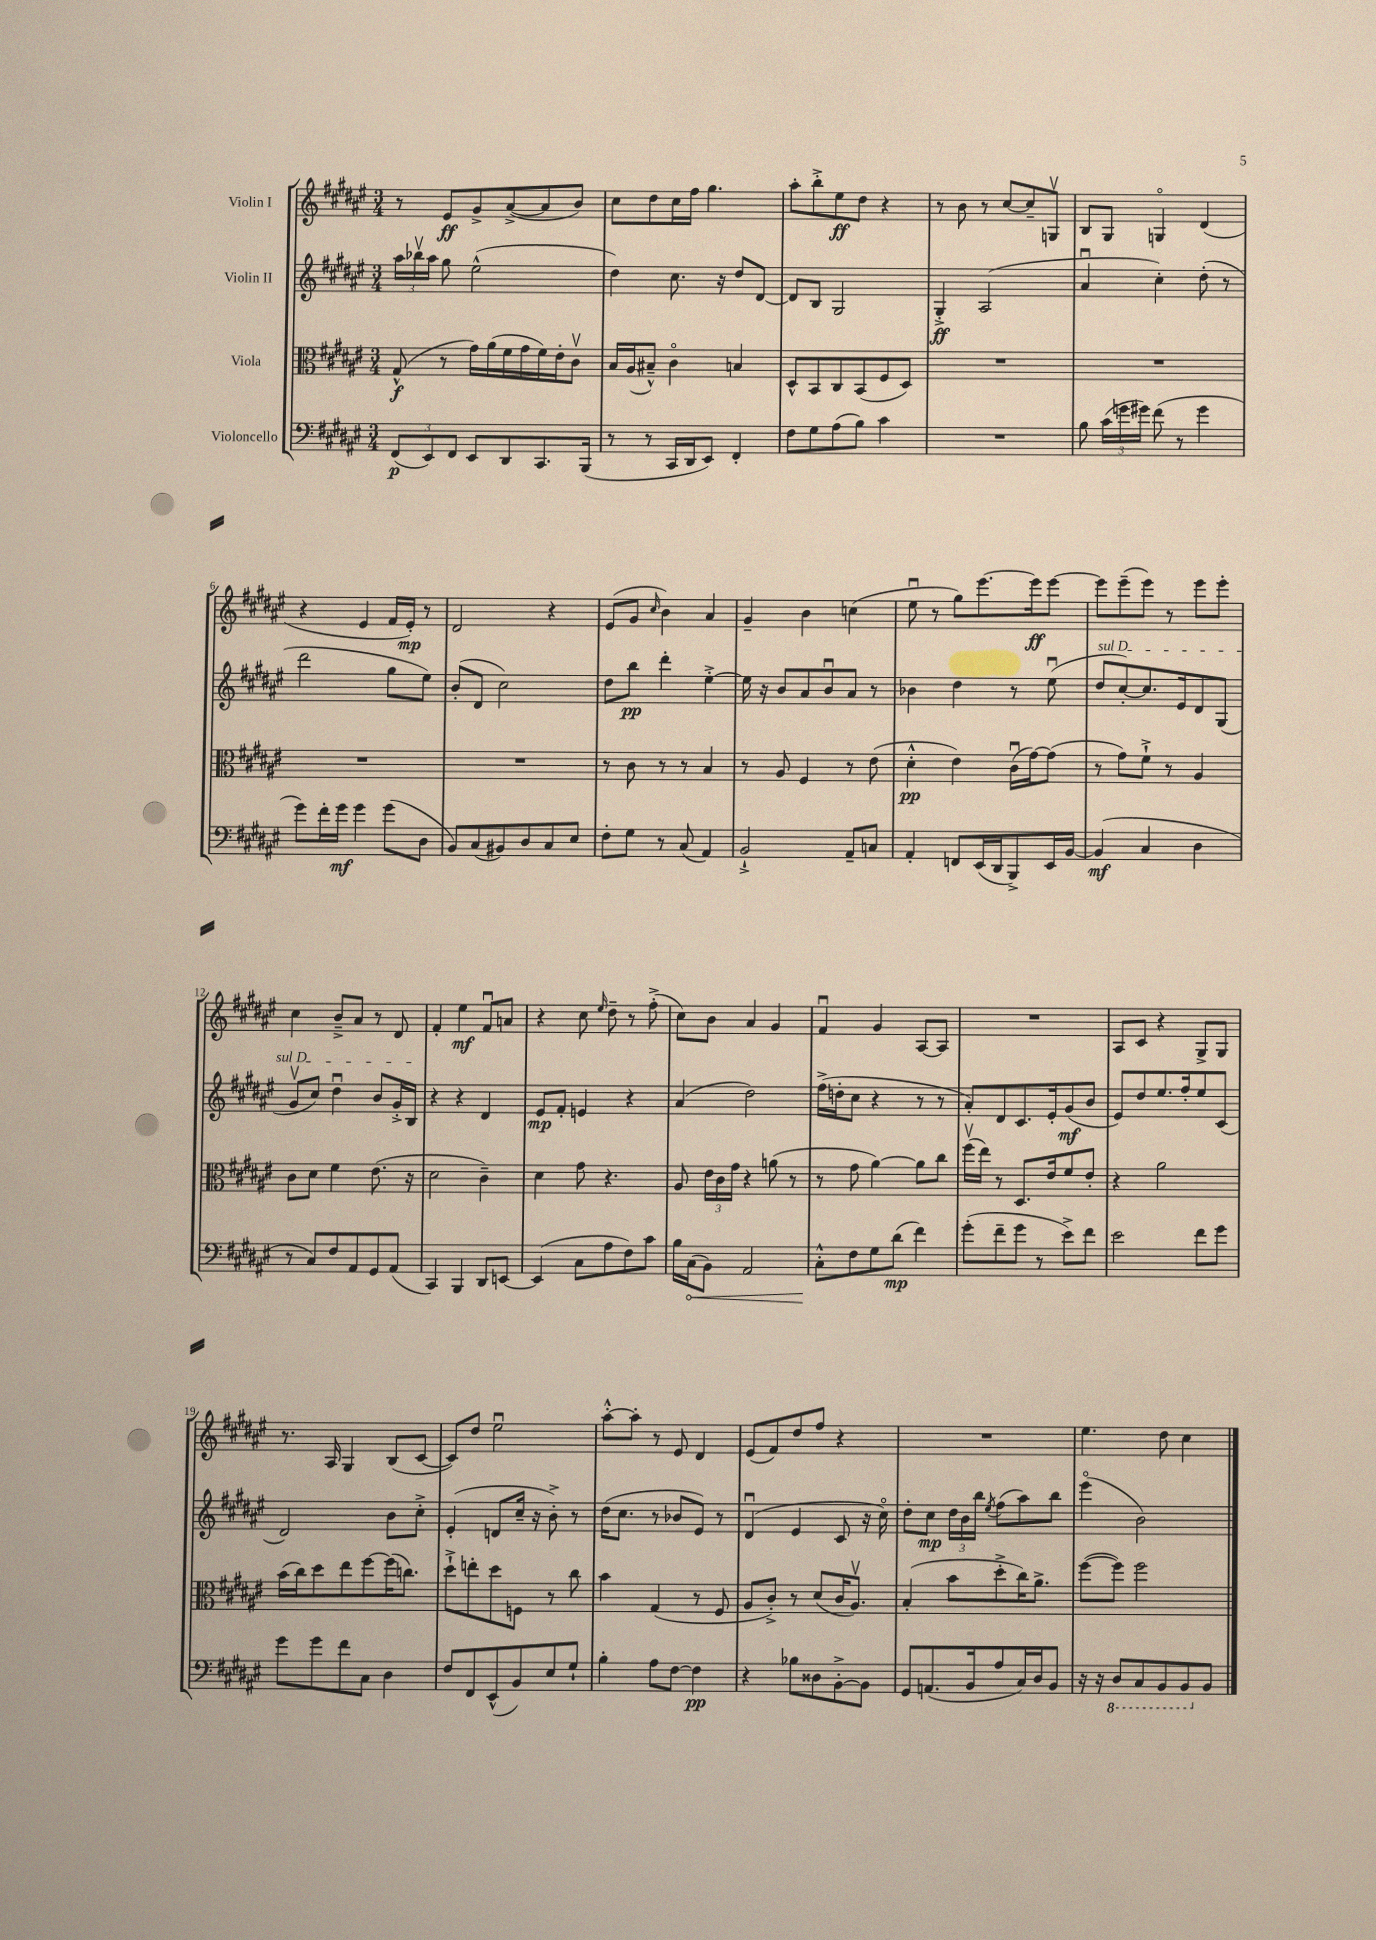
<<
\new StaffGroup <<
\new Staff = "s0" \with { instrumentName = "Violin I" } {
    \clef treble \key fis \major \numericTimeSignature \time 3/4
    \autoBeamOff r8 eis'8[\ff gis'8-> ais'8~->( ais'8 b'8]) |
    cis''8[ dis''8 cis''16 fis''16] gis''4. |
    ais''8[-. b''8-.-> eis''8\ff dis''8] r4 |
    r8 b'8 r8 cis''8[~ cis''8-- g8]\upbow |
    b8[ gis8] g4\flageolet dis'4( |
    r4 eis'4 fis'16[ eis'16]-.\mp) r8 |
    dis'2 r4 |
    eis'8[( gis'8] \grace { cis''16 } b'4) ais'4 |
    gis'4-- b'4 c''4( |
    eis''8\downbow r8 gis''8[) eis'''8.~ eis'''16\ff eis'''8]~ |
    eis'''8[ eis'''8--( eis'''8]) r8 eis'''8[ eis'''8]-. |
    cis''4 b'8[---> ais'8] r8 dis'8 |
    fis'4-. eis''4\mf fis'8[\downbow a'8] |
    r4 cis''8 \grace { eis''16 } dis''8-- r8 fis''8-.->( |
    cis''8[) b'8] ais'4 gis'4 |
    fis'4\downbow gis'4 ais8[~ ais8] |
    R2. |
    ais8[ cis'8] r4 gis8[-> gis8] |
    r8. ais16 gis4 b8[( cis'8]~ |
    cis'8[) dis''8] eis''2\downbow |
    ais''8[~-.-^ ais''8]-. r8 eis'8 dis'4 |
    eis'8[( fis'8) dis''8 fis''8] r4 |
    R2. |
    eis''4. dis''8 cis''4 \bar "|." |
}
\new Staff = "s1" \with { instrumentName = "Violin II" } {
    \clef treble \key fis \major \numericTimeSignature \time 3/4
    \autoBeamOff \tuplet 3/2 { ais''16[ bes''16\upbow ais''16] } gis''8 eis''2-^( |
    dis''4) cis''8. r16 dis''8[ dis'8]~ |
    dis'8[ b8] gis2 |
    gis4-.->\ff ais2( |
    ais'4\downbow cis''4-.) dis''8-.( r8 |
    dis'''2 gis''8[ eis''8]) |
    b'8[-.( dis'8] cis''2) |
    dis''8[ b''8]\pp dis'''4-. eis''4~-.-> |
    eis''16 r16 b'8[ ais'8 b'8\downbow ais'8] r8 |
    bes'4 dis''4 r8 eis''8\downbow( |
    \once \override TextSpanner.bound-details.left.text = \markup { \italic "sul D" } dis''8[\startTextSpan cis''8~-.) cis''8. eis'16 dis'8 gis8]( |
    gis'8[\upbow cis''8]) dis''4\downbow b'8[ gis'16-.-> b16]\stopTextSpan |
    r4 r4 dis'4 |
    eis'8[\mp fis'8]-. e'4 r4 |
    ais'4( dis''2) |
    fis''16[->( d''16-. cis''8] r4 r8 r8 |
    ais'8[-.) dis'8 cis'8. eis'16-. gis'8\mf( b'8] |
    eis'8[) dis''8 eis''8. fis''16-. eis''8 cis'8]( |
    dis'2) b'8[ cis''8]-.-> |
    eis'4-.( d'8[ cis''16]-- r16 b'8-.->) r8 |
    dis''16[( cis''8.] r8 bes'8[ eis'8]) r8 |
    dis'4\downbow( eis'4 cis'8 r16 cis''16\flageolet) |
    dis''8[-. cis''8]\mp \tuplet 3/2 { dis''16[ b'16 b''16] } \acciaccatura { eis''8 } fis''8[( ais''8) b''8] |
    eis'''4\flageolet( b'2) \bar "|." |
}
\new Staff = "s2" \with { instrumentName = "Viola" } {
    \clef alto \key fis \major \numericTimeSignature \time 3/4
    \autoBeamOff gis8-^\f( r8 gis'16[) ais'16( fis'16 gis'16 fis'16) eis'16-. cis'8]\upbow |
    b16[ ais16( bis8]---^) cis'4\flageolet b4 |
    dis8[-^ b,8 cis8 b,8( fis8 dis8]) |
    R2. |
    R2. |
    R2. |
    R2. |
    r8 cis'8 r8 r8 b4 |
    r8 ais8 fis4 r8 eis'8( |
    dis'4-.-^\pp eis'4) cis'16[\downbow( gis'16~) gis'8]( |
    r8 gis'8[) fis'8]-!-> r8 ais4 |
    cis'8[ dis'8] fis'4 eis'8.( r16 |
    dis'2 cis'4--) |
    dis'4 gis'8 r4. |
    ais8 \tuplet 3/2 { eis'16[ cis'16 gis'16] } r4 a'8( r8 |
    r8 gis'8 ais'4~) ais'8[ cis''8] |
    fis''16[\upbow( eis''16]) r8 dis8.[ eis'16 fis'8 eis'8]-. |
    r4 ais'2 |
    b'16[( cis''16) dis''8 eis''8 fis''8~ fis''16( c''8.]) |
    dis''8[-!-> e''8-. dis''8 f8] r8 cis''8 |
    b'4 gis4( r8 fis8 |
    ais8[ cis'8]-.->) r8 dis'8[( cis'16 ais8.]\upbow) |
    b4-.( b'8[ dis''8-.-> cis''16) ais'8.]-> |
    fis''8[~( fis''8]) fis''2 \bar "|." |
}
\new Staff = "s3" \with { instrumentName = "Violoncello" } {
    \clef bass \key fis \major \numericTimeSignature \time 3/4
    \autoBeamOff \tuplet 3/2 { fis,8[\p( eis,8) fis,8] } eis,8[ dis,8 cis,8. b,,16]( |
    r8 r8 cis,16[ dis,16 eis,8]) fis,4-. |
    fis8[ gis8 ais8( b8]) cis'4 |
    R2. |
    b8 \tuplet 3/2 { cis'16[( g'16 gis'16]) } fis'8( r8 gis'4 |
    gis'8[) fis'16-. gis'16]\mf gis'4 gis'8[( dis8] |
    b,8[) cis8( bis,8) dis8 cis8 eis8] |
    fis8[-. gis8] r8 cis8( ais,4) |
    b,2-!-> ais,8[-- c8] |
    ais,4-. f,8[ eis,16( dis,16 b,,8->) eis,16 b,16]~ |
    b,4\mf( cis4 dis4 |
    r8 cis8[) fis8 ais,8 gis,8 ais,8]( |
    cis,4) b,,4 dis,8[ e,8]~ |
    e,4( cis8[ ais8 fis8) cis'8] |
    b16[ \once \override Hairpin.circled-tip = ##t cis16\<( b,8]) ais,2 |
    cis8[-.-^\! fis8 gis8 dis'8]\mp( fis'4) |
    gis'8[-.( fis'8-- gis'8] r8 eis'8[->) fis'8] |
    eis'2 fis'8[ gis'8] |
    gis'8[ gis'8 fis'8 cis8] dis4 |
    fis8[ fis,8 eis,8-^( b,8) eis8 gis8]-! |
    b4-. ais8[ fis8]~ fis4\pp |
    r4 bes8[ disis8 b,8~-.-> b,8] |
    gis,8[ a,8.( b,16 ais8 cis16) dis16 b,8] |
    r16 r16 \ottava #-1 dis,8[ cis,8 b,,8 b,,8 \ottava #0 b,8] \bar "|." |
}
>>
>>
